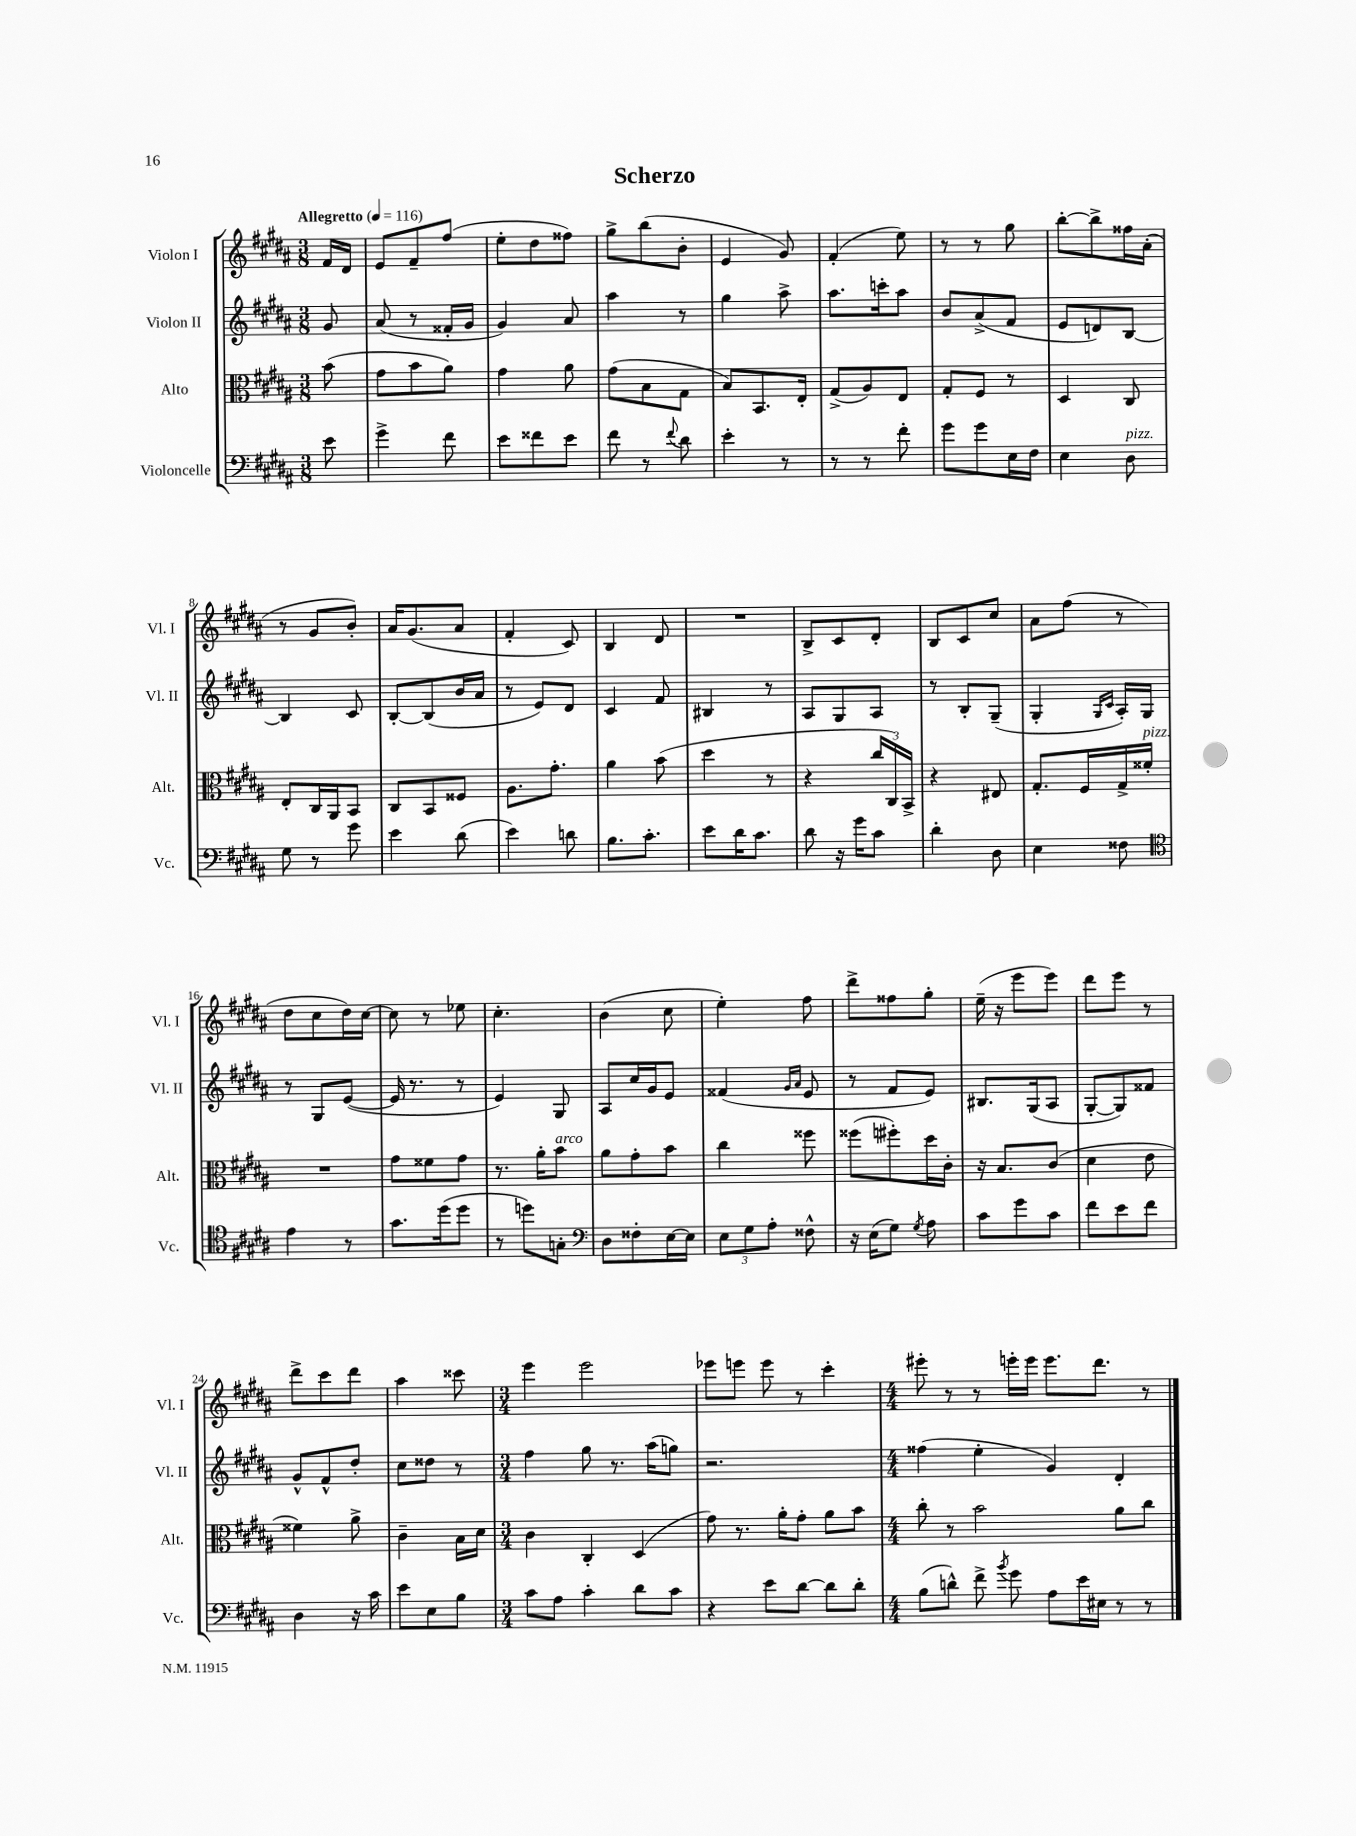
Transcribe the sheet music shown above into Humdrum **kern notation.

**kern	**kern	**kern	**kern
*staff4	*staff3	*staff2	*staff1
*clefF4	*clefC3	*clefG2	*clefG2
*k[f#c#g#d#a#]	*k[f#c#g#d#a#]	*k[f#c#g#d#a#]	*k[f#c#g#d#a#]
*M3/8	*M3/8	*M3/8	*M3/8
*MM116	*MM116	*MM116	*MM116
8e	(8b	8g#	16f#
.	.	.	16d#
=	=	=	=
4g#^	8g#	(8a#	8e
.	8b	8r	8f#~
8f#	8a#)	16f##'	(8ff#
.	.	16g#	.
=	=	=	=
8e	4g#	4g#)	8ee'
8f##	.	.	8dd#
8e	8a#	8a#	8ff##)
=	=	=	=
8f#	(8g#	4aa#	8gg#^
8r	8B	.	(8bb
8qqf#	.	.	.
8d#	8G#	8r	8b'
=	=	=	=
4e'	8B)	4gg#	4e
.	8.BB	.	.
8r	.	8aa#^	8g#)
.	16E'	.	.
=	=	=	=
8r	(8G#^	8.aa#	(4f#'
8r	8A#)	.	.
.	.	16ccc'	.
8f#'	8E	8aa#	8ee)
=	=	=	=
8g#	8G#'	8b	8r
8g#	8F#	(8a#^	8r
16E	8r	8f#	8gg#
16F#	.	.	.
=	=	=	=
4E	4D#	8e	[8bb'
.	.	8d)	8bb^]
8D#	8C#	[8B	16ff##
.	.	.	(16a#'
=	=	=	=
8G#	8E'	4B]	8r
8r	16C#	.	8g#
.	16AA#	.	.
8g#	8BB	8c#	8b')
=	=	=	=
4e	8C#	[8B'	16a#
.	.	.	(8.g#
.	8BB	(8B]	.
(8d#	8F##	16b	8a#
.	.	16a#	.
=	=	=	=
4e)	8.A#	8r	4f#'
.	.	8e)	.
.	8.g#'	.	.
8d	.	8d#	8c#)
=	=	=	=
8.B	4a#	4c#	4B
8.c#'	.	.	.
.	(8b	8f#	8d#
=	=	=	=
8e	4dd#	4B#	4.r
16d#	.	.	.
8.c#	.	.	.
.	8r	8r	.
=	=	=	=
8d#	4r	8A#	8B^
16r	.	8G#	8c#
16g#	.	.	.
8c#	24cc#	8A#	8d#'
.	24C#)	.	.
.	24BB^	.	.
=	=	=	=
4d#'	4r	8r	8B
.	.	8B'	8c#
8D#	8E#	(8G#~	8cc#
=	=	=	=
4E	8.G#'	4G#'	8a#
.	.	.	(8ff#
.	16F#	.	.
.	.	16qqG#	.
.	.	16qqc#	.
8F##	16G#^	16A#')	8r
.	16f##'	16G#	.
=	=	=	=
*clefC4	*	*	*
4e	4.r	8r	8dd#
.	.	8G#	8cc#
8r	.	([8e	16dd#)
.	.	.	[16cc#
=	=	=	=
8.g#	8g#	16e]	8cc#]
.	.	8.r	.
.	8f##	.	8r
(16dd#	.	.	.
8dd#	8g#	8r	8ee-
=	=	=	=
8r	8.r	4e)	4.cc#'
8dd)	.	.	.
.	16a#'	.	.
8G'	8b	8G#	.
=	=	=	=
*clefF4	*	*	*
8D#	8a#	8A#	(4b
8F##'	8g#'	16cc#	.
.	.	16g#	.
[16E	8b	8e	8cc#
16E]	.	.	.
=	=	=	=
12E	4cc#	(4f##	4ee')
12G#	.	.	.
12A#'	.	.	.
.	.	16qqg#	.
.	.	16qqa#	.
8F##^^	8ff##	8e	8ff#
=	=	=	=
16r	(8ff##	8r	8ddd#^
(16E	.	.	.
8G#)	8ff#')	8f#	8ff##
8qG#	.	.	.
8A#	16dd#	8e)	8gg#'
.	16c#'	.	.
=	=	=	=
8c#	16r	8.B#	(16ee~
.	8.B	.	16r
8g#	.	.	8eee
.	.	(16G#	.
8c#	(8c#	8A#	8eee)
=	=	=	=
8f#	4d#	[8G#'	8ddd#
8e	.	8G#])	8eee
8f#	8e	8f##	8r
=	=	=	=
4D#	4f##)	8g#^^	8ddd#^
.	.	8f#^^	8ccc#
16r	8a#^	8dd#'	8ddd#
16c#	.	.	.
=	=	=	=
8e	4c#~	8cc#	4aa#
8E	.	8dd##	.
8B	16B	8r	8ccc##
.	16d#	.	.
=	=	=	=
*M3/4	*M3/4	*M3/4	*M3/4
8c#	4c#	4ff#	4eee
8A#	.	.	.
4c#'	4C#'	8gg#	2eee
.	.	8.r	.
8d#	(4D#	.	.
.	.	(16aa#	.
8c#	.	8gg)	.
=	=	=	=
4r	8g#)	2.r	8eee-
.	8.r	.	8eee
8e	.	.	8eee
.	16a#'	.	.
[8d#	8g#'	.	8r
8d#]	8a#	.	4ccc#'
8d#'	8b	.	.
=	=	=	=
*M4/4	*M4/4	*M4/4	*M4/4
(8B	8cc#'	(4ff##	8eee#'
8d^^)	8r	.	8r
8f#^	2b	4ee'	8r
8qb	.	.	.
8g#	.	.	16eee'
.	.	.	16eee
8A#	.	4g#)	8.eee
16e	.	.	.
16E#	.	.	8.ddd#
8r	8a#	4d#'	.
8r	8cc#	.	8r
==	==	==	==
*-	*-	*-	*-
